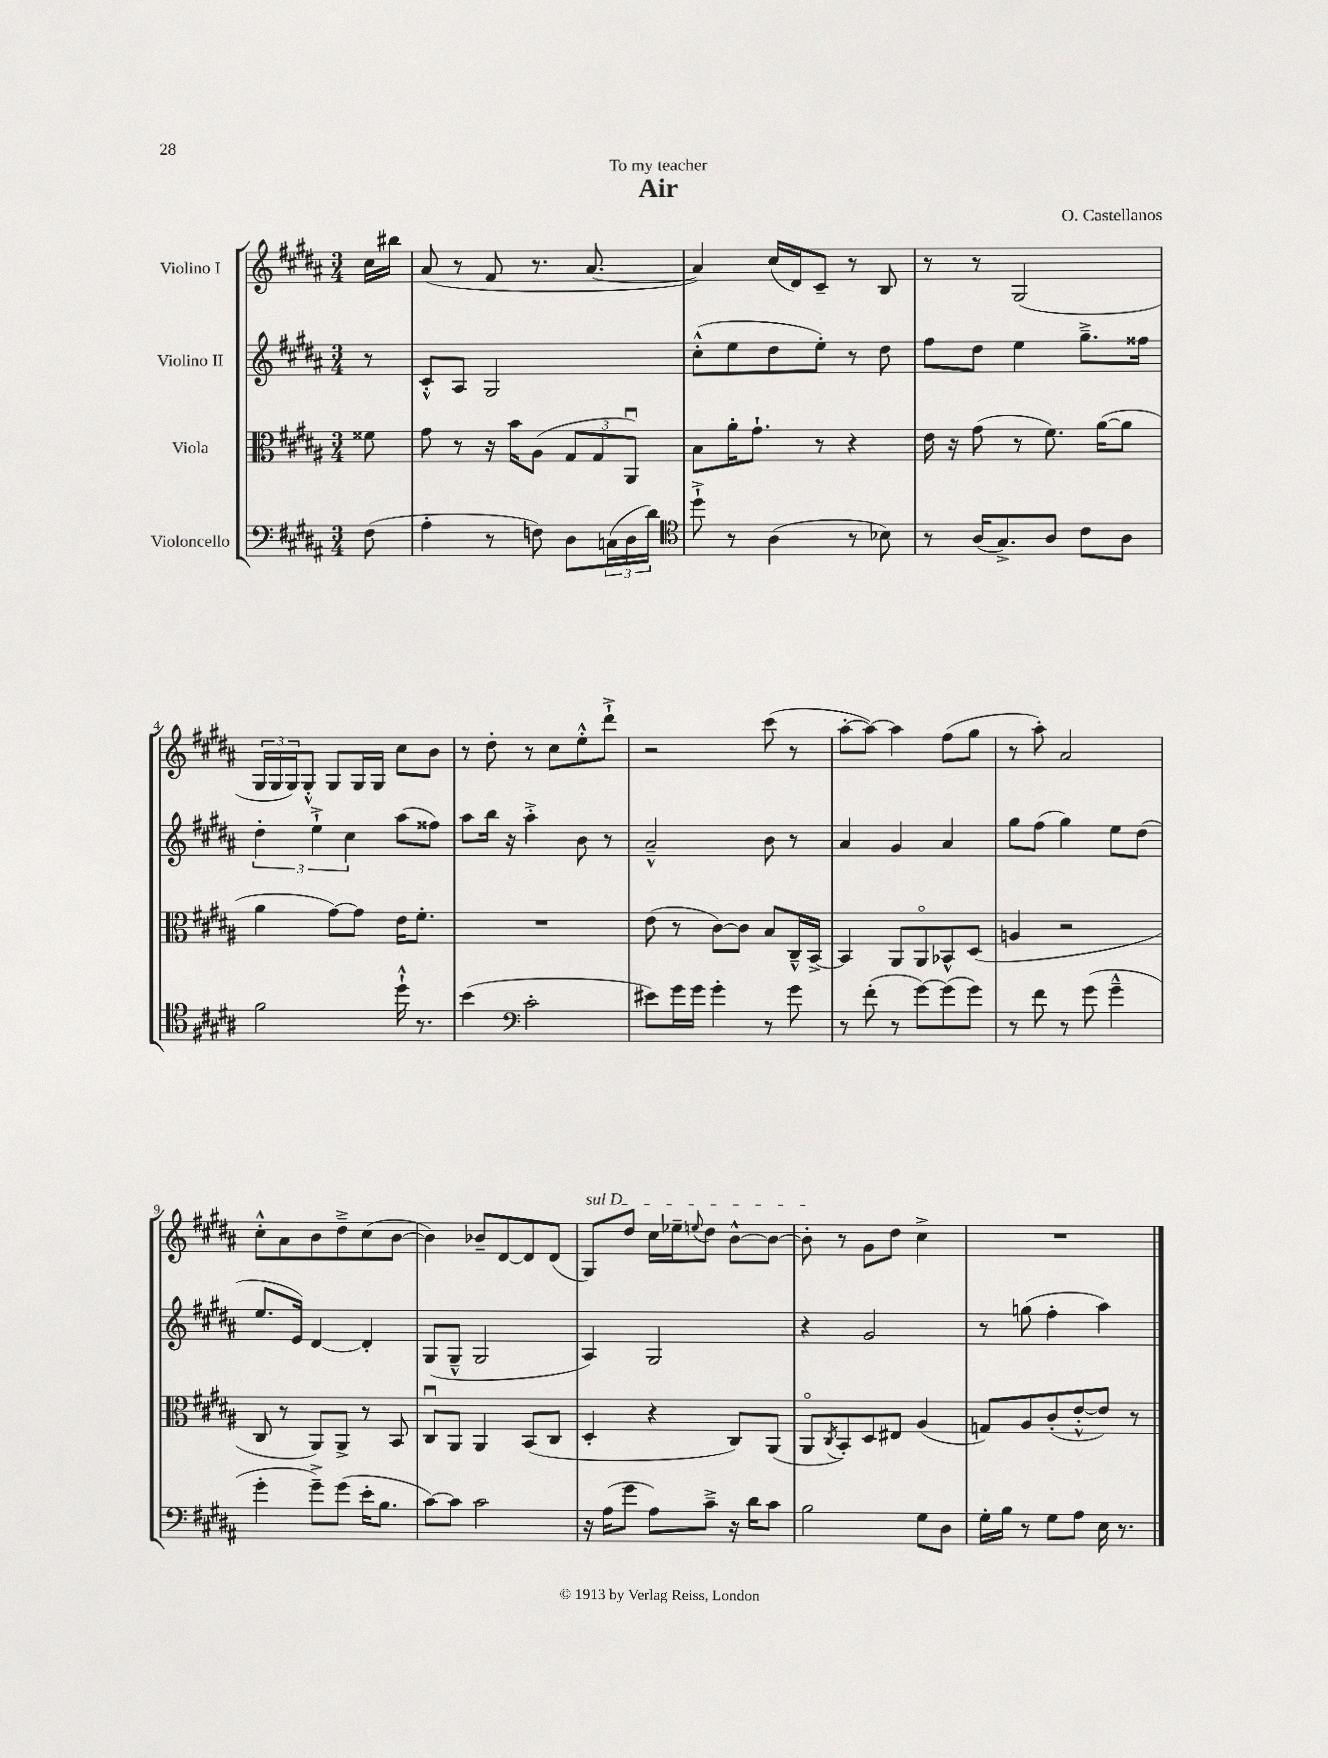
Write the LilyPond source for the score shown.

\header { title = "Air" composer = "O. Castellanos" dedication = "To my teacher" }
<<
\new StaffGroup <<
\new Staff = "s0" \with { instrumentName = "Violino I" } {
    \clef treble \key b \major \numericTimeSignature \time 3/4 \partial 8
    cis''16 bis''16 |
    ais'8( r8 fis'8 r8. ais'8.~ |
    ais'4) cis''16( dis'16) cis'8-- r8 b8 |
    r8 r8 gis2( |
    \tuplet 3/2 { gis16 gis16 gis16) } gis8-.-^ gis8 gis16 gis16 cis''8 b'8 |
    r8 dis''8-. r8 cis''8 e''8-.-^ dis'''8-!-> |
    r2 cis'''8( r8 |
    ais''8~-. ais''8~) ais''4 fis''8( gis''8 |
    r8 ais''8-.) ais'2 |
    cis''8-.-^ ais'8 b'8 dis''8---> cis''8( b'8~ |
    b'4) bes'8-- dis'8~ dis'8 dis'8( |
    \once \override TextSpanner.bound-details.left.text = \markup { \italic "sul D" } gis8\startTextSpan) dis''8 cis''16 ees''16-- \appoggiatura { e''8 } dis''8 b'8~-^ b'8~ |
    b'8-.\stopTextSpan r8 gis'8 dis''8 cis''4-> |
    R2. \bar "|." |
}
\new Staff = "s1" \with { instrumentName = "Violino II" } {
    \clef treble \key b \major \numericTimeSignature \time 3/4 \partial 8
    r8 |
    cis'8-.-^ ais8 gis2 |
    cis''8-.-^( e''8 dis''8 e''8-.) r8 dis''8 |
    fis''8 dis''8 e''4 gis''8.---> fisis''16 |
    \tuplet 3/2 { dis''4-. e''4-!-> cis''4 } ais''8( fisis''8) |
    ais''8 b''16 r16 ais''4-.-> b'8 r8 |
    ais'2---^ b'8 r8 |
    ais'4 gis'4 ais'4 |
    gis''8 fis''8( gis''4) e''8 dis''8( |
    e''8. e'16) dis'4~ dis'4-. |
    gis8( gis8---^ gis2 |
    ais4) gis2 |
    r4 gis'2 |
    r8 g''8( fis''4-. ais''4) \bar "|." |
}
\new Staff = "s2" \with { instrumentName = "Viola" } {
    \clef alto \key b \major \numericTimeSignature \time 3/4 \partial 8
    fisis'8 |
    gis'8 r8 r16 b'16 ais8( \tuplet 3/2 { gis8 gis8 ais,8\downbow) } |
    b8 ais'16-. gis'8.-! r8 r4 |
    e'16 r16 gis'8( r8 fis'8.) ais'16~( ais'8 |
    ais'4 gis'8~) gis'8 e'16 fis'8.-. |
    R2. |
    e'8( r8 cis'8~) cis'8 b8 cis16---^ b,16~-> |
    b,4 ais,8 ais,8\flageolet bes,8-^ dis8( |
    a4 r2 |
    cis8 r8 ais,8) ais,8-> r8 b,8 |
    cis8\downbow ais,8 ais,4 b,8( cis8 |
    dis4-. r4 cis8) ais,8( |
    ais,8\flageolet \acciaccatura { cis8 } b,8-.) dis8 eis8 ais4( |
    g8) ais8 cis'8-.( e'8~-.-^ e'8) r8 \bar "|." |
}
\new Staff = "s3" \with { instrumentName = "Violoncello" } {
    \clef bass \key b \major \numericTimeSignature \time 3/4 \partial 8
    fis8( |
    ais4-. r8 f8) dis8 \tuplet 3/2 { c16( dis16 dis'16) } |
    \clef tenor dis''8-!-> r8 ais4( r8 bes8) |
    r8 ais16( gis8.->) ais8 cis'8 ais8 |
    fis'2 dis''16-!-^ r8. |
    b'4( \clef bass cis'2-. |
    eis'8) gis'16 gis'16 gis'4-. r8 gis'8 |
    r8 fis'8-.( r8 gis'8~) gis'8( gis'8) |
    r8 fis'8 r8 gis'8( gis'4---^ |
    gis'4-. gis'8--->) gis'8( e'16-. b8. |
    cis'8~) cis'8 cis'2 |
    r16 ais16( gis'8 ais8) cis'8---> r16 dis'16 cis'8 |
    b2 gis8 dis8 |
    gis16-. b16 r8 gis8 ais8 e16 r8. \bar "|." |
}
>>
>>
